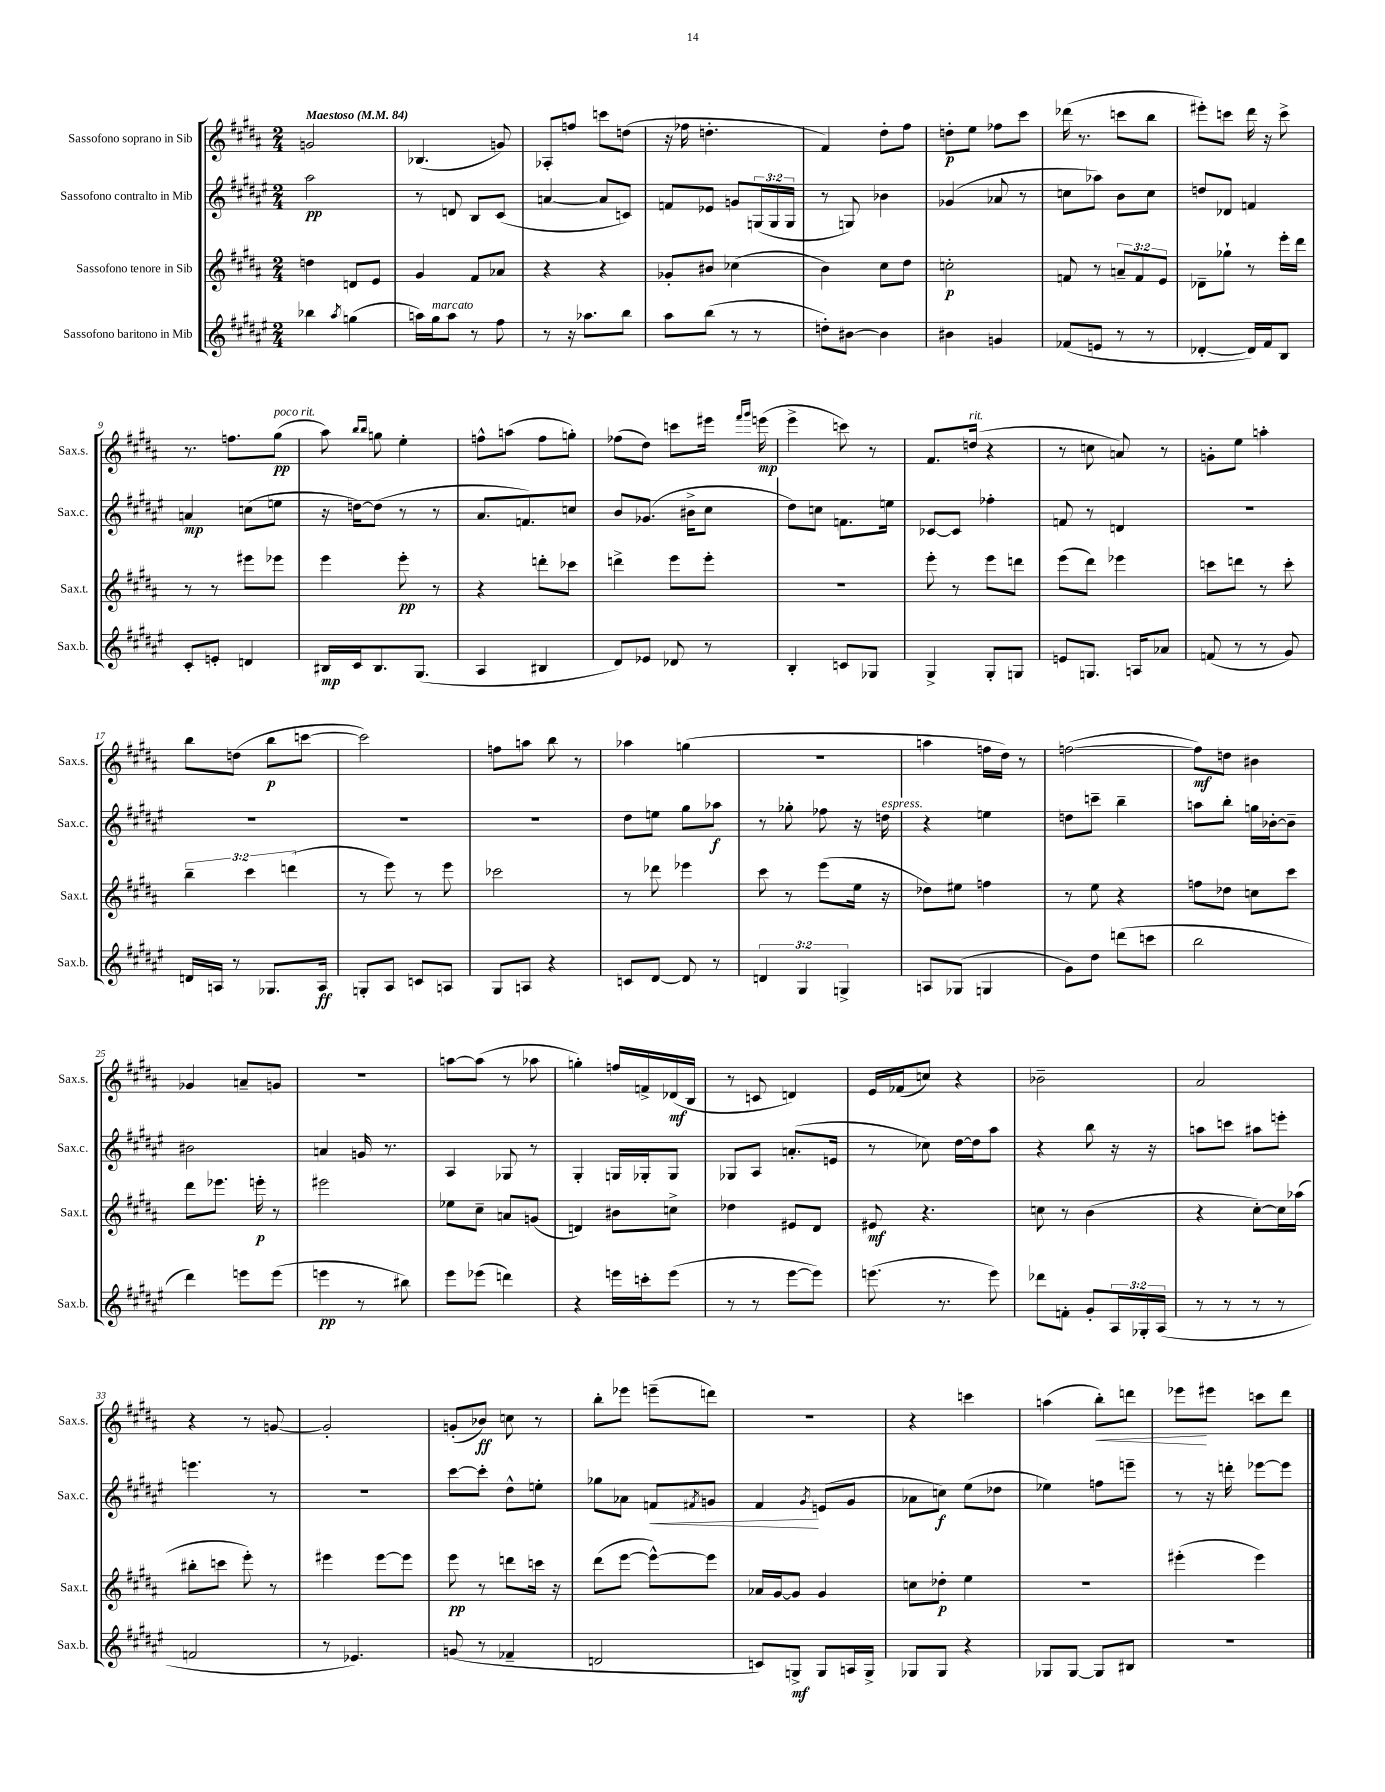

**kern	**dynam	**kern	**dynam	**kern	**dynam	**kern	**dynam
*part4	*part4	*part3	*part3	*part2	*part2	*part1	*part1
*staff4	*staff4	*staff3	*staff3	*staff2	*staff2	*staff1	*staff1
*I"Sassofono baritono in Mib	*	*I"Sassofono tenore in Sib	*	*I"Sassofono contralto in Mib	*	*I"Sassofono soprano in Sib	*
*I'Sax.b.	*	*I'Sax.t.	*	*I'Sax.c.	*	*I'Sax.s.	*
*clefG2	*	*clefG2	*	*clefG2	*	*clefG2	*
*k[f#c#g#d#a#e#]	*	*k[f#c#g#d#a#]	*	*k[f#c#g#d#a#e#]	*	*k[f#c#g#d#a#]	*
*M2/4	*	*M2/4	*	*M2/4	*	*M2/4	*
*MM84	*	*MM84	*	*MM84	*	*MM84	*
=1	=1	=1	=1	=1	=1	=1	=1
!	!	!	!	!	!	!LO:TX:a:B:t=Maestoso	!
4bb-X\	.	4ddn\	.	2aa#\	pp	2gn/	.
8qaa#/	.	.	.	.	.	.	.
(4ggn\	.	8dn/L	.	.	.	.	.
.	.	8e/J	.	.	.	.	.
=2	=2	=2	=2	=2	=2	=2	=2
16aan\LL)	.	4g#/	.	8r	.	(4.B-X/	.
!LO:TX:a:i:t=marcato	!	!	!	!	!	!	!
16gg#\J	.	.	.	.	.	.	.
8aa\J	.	.	.	8dn/	.	.	.
8r	.	8f#/L	.	8B/L	.	.	.
8ff#\	.	8a-X/J	.	(8c#/J	.	8gn/)	.
=3	=3	=3	=3	=3	=3	=3	=3
8r	.	4r	.	[4an/	.	8A-X'/L	.
16r	.	.	.	.	.	8ffn/J	.
8.aa-X\L	.	.	.	.	.	.	.
.	.	4r	.	8a/L]	.	8cccn\L	.
8bb\J	.	.	.	8cn/J)	.	(8ddn\J	.
=4	=4	=4	=4	=4	=4	=4	=4
8aa#\L	.	8g-X'/L	.	8fn/L	.	16r	.
.	.	.	.	.	.	16ff-X\	.
(8bb\J	.	8b#X/J	.	8e-X/J	.	4.ddn'\	.
8r	.	(4cc-X\	.	8gn/L	.	.	.
8r	.	.	.	(24Gn/L	.	.	.
.	.	.	.	24G/	.	.	.
.	.	.	.	24G/JJ	.	.	.
=5	=5	=5	=5	=5	=5	=5	=5
8ddn'\L)	.	4b\)	.	8r	.	4f#/)	.
[8b#X\J	.	.	.	8Gn/)	.	.	.
4b#\]	.	8cc#\L	.	4b-X\	.	8dd#'\L	.
.	.	8dd#\J	.	.	.	8ff#\J	.
=6	=6	=6	=6	=6	=6	=6	=6
4b#X\	.	2ccn'\	p	(4g-X/	.	8ddn'\L	p
.	.	.	.	.	.	8ee\J	.
4gn/	.	.	.	8a-X/	.	8ff-X\L	.
.	.	.	.	8r	.	8ccc#\J	.
=7	=7	=7	=7	=7	=7	=7	=7
(8f-X/L	.	8fn/	.	8ccn\L	.	(16ddd-X\	.
.	.	.	.	.	.	8.r	.
8en/J	.	8r	.	8aa-X\J)	.	.	.
8r	.	12an~/L	.	8b\L	.	8cccn\L	.
.	.	12f/	.	.	.	.	.
8r	.	.	.	8cc\J	.	8bb\J	.
.	.	12e/J	.	.	.	.	.
=8	=8	=8	=8	=8	=8	=8	=8
[4d-X'/	.	8d-X~\L	.	8ddn/L	.	8eee#X'\L)	.
.	.	8gg-X`\J	.	8d-X/J	.	8cccn\J	.
16d-/LL])	.	8r	.	4fn/	.	16ddd#\	.
16f#/J	.	.	.	.	.	16r	.
8B/J	.	16eee'\LL	.	.	.	8ccc^\	.
.	.	16ddd#\JJ	.	.	.	.	.
!!LO:LB:g=z
=9	=9	=9	=9	=9	=9	=9	=9
8c#'/L	.	8r	.	4an/	mp	8.r	.
8en'/J	.	8r	.	.	.	.	.
.	.	.	.	.	.	8.ffn\L	.
4dn/	.	8eee#X\L	.	(8ccn\L	.	.	.
!	!	!	!	!	!	!LO:TX:a:i:t=poco rit.	!
.	.	8eee-X\J	.	8een\J	.	(8gg#\J	pp
=10	=10	=10	=10	=10	=10	=10	=10
16B#X/LL	mp	4eee\	.	16r	.	8aa#\)	.
16c#/J	.	.	.	[16ddn\KL)	.	.	.
.	.	.	.	.	.	16qqbb/LL	.
.	.	.	.	.	.	16qqbb/JJ	.
8.B#/	.	.	.	(8dd\J]	.	8ggn\	.
.	.	8eee'\	pp	8r	.	4ee'\	.
(8.G#/J	.	.	.	.	.	.	.
.	.	8r	.	8r	.	.	.
=11	=11	=11	=11	=11	=11	=11	=11
4A#/	.	4r	.	8.a#/L	.	8ffn^^\L	.
.	.	.	.	.	.	(8aan\J	.
.	.	.	.	8.fn/)	.	.	.
4B#X/	.	8dddn'\L	.	.	.	8ff\L	.
.	.	8ccc-X\J	.	8ccn/J	.	8ggn'\J)	.
=12	=12	=12	=12	=12	=12	=12	=12
8d#/L)	.	4dddn^\	.	8b/L	.	(8ff-X\L	.
8e-X/J	.	.	.	(8.g-X/J	.	8dd#\J)	.
8d-X/	.	8eee\L	.	.	.	8cccn\L	.
.	.	.	.	16b#X^\KL	.	.	.
8r	.	8eee'\J	.	8cc#\J	.	16eee#X\Jk	.
.	.	.	.	.	.	16qqfff#/LL	.
.	.	.	.	.	.	16qqggg#/JJ	.
.	.	.	.	.	.	(16eeen\	mp
=13	=13	=13	=13	=13	=13	=13	=13
4B'/	.	2r	.	8dd#\L)	.	4eee^\	.
.	.	.	.	8ccn\J	.	.	.
8cn/L	.	.	.	8.fn\L	.	8cccn\)	.
8G-X/J	.	.	.	.	.	8r	.
.	.	.	.	16een\Jk	.	.	.
=14	=14	=14	=14	=14	=14	=14	=14
4G#^/	.	8eee'\	.	[8c-X/L	.	8.f#/L	.
.	.	8r	.	8c-/J]	.	.	.
!	!	!	!	!	!	!LO:TX:a:i:t=rit.	!
.	.	.	.	.	.	(16ddn/Jk	.
8G#'/L	.	8eee\L	.	4ff-X'\	.	4r	.
8Gn/J	.	8dddn\J	.	.	.	.	.
=15	=15	=15	=15	=15	=15	=15	=15
8en/L	.	(8eee\L	.	8fn/	.	8r	.
8.Gn/J	.	8ddd#\J)	.	8r	.	8ccn\	.
.	.	4eee-X\	.	4dn/	.	8an/)	.
16An/KL	.	.	.	.	.	.	.
8a-X/J	.	.	.	.	.	8r	.
=16	=16	=16	=16	=16	=16	=16	=16
(8fn/	.	8cccn\L	.	2r	.	8gn'\L	.
8r	.	8dddn\J	.	.	.	8ee\J	.
8r	.	8r	.	.	.	4aan'\	.
8g#/)	.	8ccc'\	.	.	.	.	.
!!LO:LB:g=z
=17	=17	=17	=17	=17	=17	=17	=17
16dn/LL	.	6bb~\	.	2r	.	8bb\L	.
16An/JJ	.	.	.	.	.	.	.
8r	.	.	.	.	.	(8ddn\J	.
.	.	6ccc#\	.	.	.	.	.
8.G-X/L	.	.	.	.	.	8bb\L	p
.	.	(6dddn\	.	.	.	.	.
.	.	.	.	.	.	[8cccn\J	.
16A/Jk	ff	.	.	.	.	.	.
=18	=18	=18	=18	=18	=18	=18	=18
8Gn'/L	.	8r	.	2r	.	2ccc\])	.
8A#/J	.	8eee\)	.	.	.	.	.
8cn/L	.	8r	.	.	.	.	.
8An/J	.	8eee\	.	.	.	.	.
=19	=19	=19	=19	=19	=19	=19	=19
8G#/L	.	2ccc-X\	.	2r	.	8ffn\L	.
8An/J	.	.	.	.	.	8aan\J	.
4r	.	.	.	.	.	8bb\	.
.	.	.	.	.	.	8r	.
=20	=20	=20	=20	=20	=20	=20	=20
8cn/L	.	8r	.	8dd#\L	.	4aa-X\	.
[8d#/J	.	8ddd-X\	.	8een\J	.	.	.
8d#/]	.	4eee-X\	.	8gg#\L	.	(4ggn\	.
8r	.	.	.	8aa-X\J	f	.	.
=21	=21	=21	=21	=21	=21	=21	=21
6dn/	.	8ccc#\	.	8r	.	2r	.
.	.	8r	.	8gg-X'\	.	.	.
6G#/	.	.	.	.	.	.	.
.	.	(8eee\L	.	8ff-X\	.	.	.
6Gn^/	.	.	.	.	.	.	.
.	.	16ee\Jk	.	16r	.	.	.
!	!	!	!	!LO:TX:a:i:t=espress.	!	!	!
.	.	16r	.	16ddn\	.	.	.
=22	=22	=22	=22	=22	=22	=22	=22
8An/L	.	8dd-X\L)	.	4r	.	4aan\	.
(8G-X/J	.	8ee#X\J	.	.	.	.	.
4Gn/	.	4ffn\	.	4een\	.	16ffn\LL	.
.	.	.	.	.	.	16dd#\JJ)	.
.	.	.	.	.	.	8r	.
=23	=23	=23	=23	=23	=23	=23	=23
8g#\L)	.	8r	.	8ddn\L	.	([2ffn\	.
8dd#\J	.	8ee\	.	8cccn~\J	.	.	.
(8dddn\L	.	4r	.	4bb~\	.	.	.
8cccn\J	.	.	.	.	.	.	.
=24	=24	=24	=24	=24	=24	=24	=24
2bb\	.	8ffn\L	.	8aan\L	.	8ff\L])	mf
.	.	8dd-X\J	.	8bb'\J	.	8ddn\J	.
.	.	8ccn\L	.	16ggn\LL	.	4b#X\	.
.	.	.	.	[16b-X'\J	.	.	.
.	.	8ccc#\J	.	8b-~\J]	.	.	.
!!LO:LB:g=z
=25	=25	=25	=25	=25	=25	=25	=25
4ddd#\)	.	8ddd#\L	.	2b#X\	.	4g-X/	.
.	.	8.eee-X\J	.	.	.	.	.
8eeen\L	.	.	.	.	.	8an~/L	.
.	.	16eeen'\	p	.	.	.	.
(8eee\J	.	8r	.	.	.	8gn/J	.
=26	=26	=26	=26	=26	=26	=26	=26
4eeen\	pp	2eee#X\	.	4an/	.	2r	.
8r	.	.	.	16gn/	.	.	.
.	.	.	.	8.r	.	.	.
8bb#X\)	.	.	.	.	.	.	.
=27	=27	=27	=27	=27	=27	=27	=27
8eee#\L	.	8ee-X\L	.	4A#/	.	[8aan\L	.
(8eee-X\J	.	8cc#~\J	.	.	.	(8aa\J]	.
4dddn\)	.	8an/L	.	8G-X/	.	8r	.
.	.	(8gn/J	.	8r	.	8aa-X\	.
=28	=28	=28	=28	=28	=28	=28	=28
4r	.	4dn/)	.	4G#'/	.	4ggn'\)	.
16eeen\LL	.	8b#X\L	.	16Gn/LL	.	16ffn/LL	.
16cccn'\J	.	.	.	16G-X'/J	.	16fn^/	.
(8eee\J	.	8ccn^\J	.	8G-/J	.	(16d-X/	mf
.	.	.	.	.	.	16B/JJ	.
=29	=29	=29	=29	=29	=29	=29	=29
8r	.	4dd-X\	.	8G-X/L	.	8r	.
8r	.	.	.	8A#/J	.	8cn/	.
[8eee#\L	.	8e#X/L	.	(8.an'/L	.	4dn/)	.
8eee#\J])	.	8d#/J	.	.	.	.	.
.	.	.	.	16en/Jk	.	.	.
=30	=30	=30	=30	=30	=30	=30	=30
(8.eeen\	.	8e#X/	mf	8r	.	16e/LL	.
.	.	.	.	.	.	(16f-X/J	.
.	.	4.r	.	8cc-X\)	.	8ccn/J)	.
8.r	.	.	.	.	.	.	.
.	.	.	.	[16dd#\LL	.	4r	.
.	.	.	.	16dd#\J]	.	.	.
8eee\)	.	.	.	8aa#\J	.	.	.
=31	=31	=31	=31	=31	=31	=31	=31
8ddd-X\L	.	8ccn\	.	4r	.	2b-X~\	.
8fn'\J	.	8r	.	.	.	.	.
8g#'/L	.	(4b\	.	8bb\	.	.	.
24A#/L	.	.	.	16r	.	.	.
24G-X'/	.	.	.	.	.	.	.
.	.	.	.	16r	.	.	.
(24A#/JJ	.	.	.	.	.	.	.
=32	=32	=32	=32	=32	=32	=32	=32
8r	.	4r	.	8aan\L	.	2a#/	.
8r	.	.	.	8cccn\J	.	.	.
8r	.	[8cc#'\L)	.	8aa#X\L	.	.	.
8r	.	16cc#\L]	.	8eeen'\J	.	.	.
.	.	(16aa-X\JJ	.	.	.	.	.
!!LO:LB:g=z
=33	=33	=33	=33	=33	=33	=33	=33
2fn/	.	8bb#X'\L	.	4.eeen\	.	4r	.
.	.	8cccn\J	.	.	.	.	.
.	.	8eee'\)	.	.	.	8r	.
.	.	8r	.	8r	.	[8gn/	.
=34	=34	=34	=34	=34	=34	=34	=34
8r	.	4eee#X\	.	2r	.	2g'/]	.
4.e-X/)	.	.	.	.	.	.	.
.	.	[8eee#\L	.	.	.	.	.
.	.	8eee#\J]	.	.	.	.	.
=35	=35	=35	=35	=35	=35	=35	=35
(8gn/	.	8eee\	pp	[8ccc#\L	.	(8gn'/L	.
8r	.	8r	.	8ccc#'\J]	.	8b-X/J)	ff
4f-X~/	.	8dddn\L	.	8dd#^^\L	.	8ccn\	.
.	.	16cccn\Jk	.	8een'\J	.	8r	.
.	.	16r	.	.	.	.	.
=36	=36	=36	=36	=36	=36	=36	=36
2dn/	.	(8ddd#\L	.	8gg-X\L	.	8bb'\L	.
.	.	[8eee\J	.	8a-X\J	.	8eee-X\J	.
!	!	!	!	!	!LO:HP:b	!	!
.	.	8eee^^\L_)	.	8fn/L	<	(8eeen~\L	.
.	.	.	.	8qf#X/	.	.	.
.	.	8eee\J]	.	8gn/J	.	8dddn\J)	.
=37	=37	=37	=37	=37	=37	=37	=37
8cn/L)	.	16a-X/LL	.	4f#/	.	2r	.
.	.	[16g#/J	.	.	.	.	.
8Gn^/J	mf	8g#/J]	.	.	.	.	.
.	.	.	.	8qg#/	.	.	.
8G/L	.	4g#/	.	(8en/L	[	.	.
16An/L	.	.	.	8g#/J	.	.	.
16G^/JJ	.	.	.	.	.	.	.
=38	=38	=38	=38	=38	=38	=38	=38
8G-X/L	.	8ccn\L	.	8a-X\L	.	4r	.
8G-/J	.	8dd-X'\J	p	8ccn\J)	f	.	.
4r	.	4ee\	.	(8ee#\L	.	4cccn\	.
.	.	.	.	8dd-X\J	.	.	.
=39	=39	=39	=39	=39	=39	=39	=39
8G-X/L	.	2r	.	4ee-X\)	.	(4aan\	.
[8G-/J	.	.	.	.	.	.	.
!	!	!	!	!	!	!	!LO:HP:b
8G-/L]	.	.	.	8ffn\L	.	8bb'\L)	<
8B#X/J	.	.	.	8eeen~\J	.	8dddn\J	.
=40	=40	=40	=40	=40	=40	=40	=40
2r	.	(4eee#X'\	.	8r	.	8eee-X\L	.
.	.	.	.	16r	.	8eee#X\J	[
.	.	.	.	16dddn'\	.	.	.
.	.	4eee#\)	.	[8eee-X\L	.	8cccn\L	.
.	.	.	.	8eee-\J]	.	8ddd#\J	.
==	==	==	==	==	==	==	==
*-	*-	*-	*-	*-	*-	*-	*-
